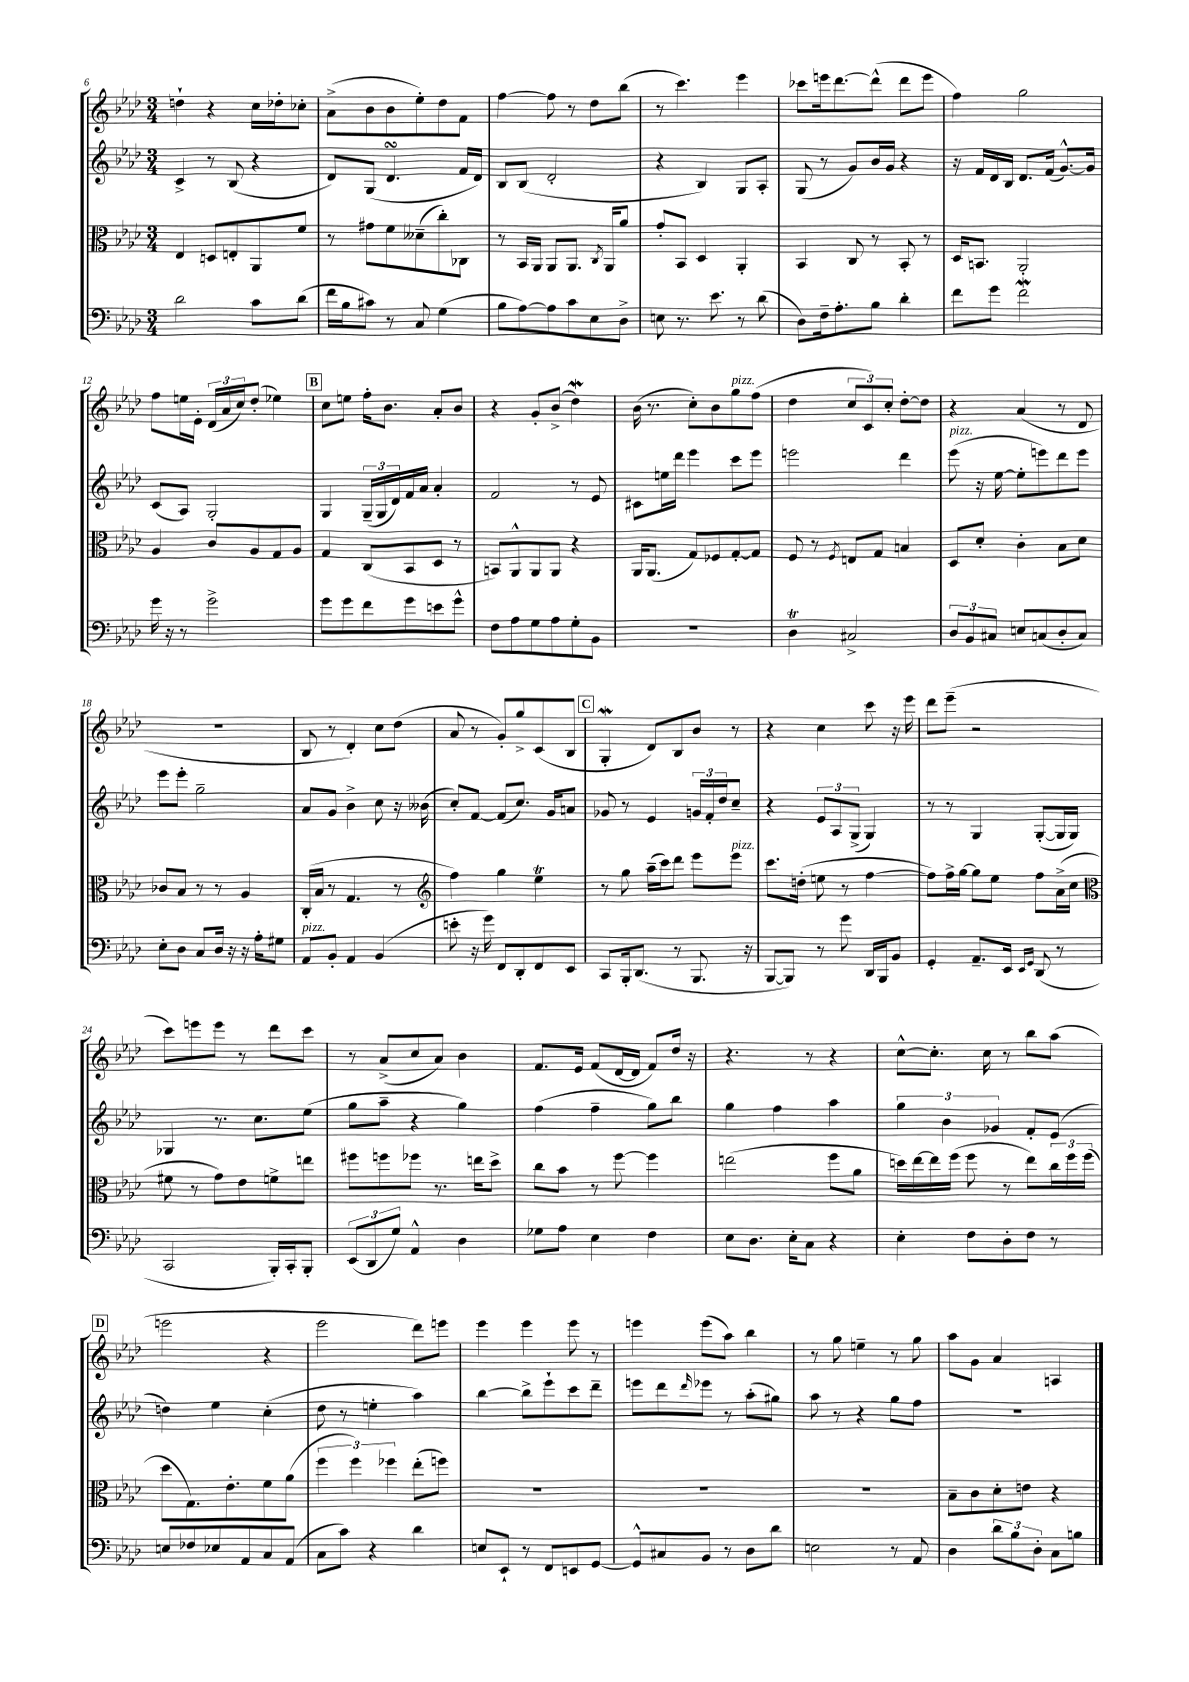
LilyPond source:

<<
\new StaffGroup <<
\new Staff = "s0" {
    \clef treble \key aes \major \numericTimeSignature \time 3/4
    d''4-! r4 c''16 des''16-. ces''8-. |
    aes'8->( bes'8 bes'8 ees''8-.) des''8 f'8 |
    f''4~ f''8 r8 des''8 bes''8( |
    r8 c'''4.) ees'''4 |
    ces'''8 e'''16 des'''8.~ des'''8-^( des'''8 e'''8 |
    f''4) g''2 |
    f''8 e''16 ees'16-. \tuplet 3/2 { des'16( aes'16 c''16) } des''8-.( ees''4) |
    \mark \markup { \box "B" } c''8 e''8 f''16-. bes'8. aes'8-. bes'8 |
    r4 g'8-. bes'8->( des''4\mordent) |
    bes'16( r8. c''8-.) bes'8 g''8^\markup { \italic "pizz." } f''8( |
    des''4 \tuplet 3/2 { c''8 c'8) c''8-. } des''8~-. des''8 |
    r4 aes'4( r8 des'8 |
    R2. |
    bes8 r8 des'4-.) c''8 des''8( |
    aes'8 r8 g'8-.) g''8-> c'8( bes8 |
    \mark \markup { \box "C" } g4-.\mordent des'8) bes8 bes'8 r8 |
    r4 c''4 c'''8 r16 ees'''16 |
    des'''8 ees'''8--( r2 |
    c'''8) e'''8 e'''8 r8 des'''8 c'''8 |
    r8 aes'8->( c''8 aes'8) bes'4 |
    f'8. ees'16 f'8( des'16~ des'16 f'8) des''16 r16 |
    r4. r8 r4 |
    c''8~-^ c''8.-. c''16 r8 bes''8 aes''8( |
    \mark \markup { \box "D" } e'''2 r4 |
    ees'''2 des'''8) e'''8 |
    ees'''4 ees'''4 ees'''8 r8 |
    e'''4 e'''8( aes''8) bes''4 |
    r8 g''8 e''4-- r8 g''8 |
    aes''8 g'8 aes'4 a4 \bar "|." |
}
\new Staff = "s1" {
    \clef treble \key aes \major \numericTimeSignature \time 3/4
    c'4-> r8 bes8( r4 |
    des'8) g8( des'4.\turn f'16 des'16) |
    bes8 bes8( des'2-. |
    r4 bes4) g8 aes8-. |
    g8( r8 g'8) bes'16 g'16 r4 |
    r16 f'16 des'16 bes16 des'8. f'16( g'8.~-^) g'16 |
    c'8( aes8) g2-. |
    \mark \markup { \box "B" } g4 \tuplet 3/2 { g16--( g16 des'16) } f'16 aes'16 aes'4-. |
    f'2 r8 ees'8 |
    cis'8 e''16 des'''16 ees'''4 c'''8 ees'''8 |
    e'''2 des'''4 |
    ees'''8^\markup { \italic "pizz." }( r16 ees''16~ ees''8-. e'''8) des'''8 e'''8 |
    ees'''8 ees'''8-. g''2-- |
    aes'8 g'8 bes'4-> c''8 r16 beses'16( |
    c''8-.) f'8~ f'8( c''8.) g'16 a'8 |
    \mark \markup { \box "C" } ges'8 r8 ees'4 \tuplet 3/2 { g'16 f'16-. des''16 } c''8-- |
    r4 \tuplet 3/2 { ees'8 aes8 g8->( } g4) |
    r8 r8 g4 g8~-.( g16 g16) |
    ges4 r8. c''8. ees''8( |
    g''8 aes''8-- r4 g''4) |
    f''4( f''4-- g''8) bes''8 |
    g''4 f''4 aes''4 |
    \tuplet 3/2 { g''4 bes'4 ges'4 } f'8-. ees'8( |
    \mark \markup { \box "D" } d''4) ees''4 c''4-.( |
    des''8 r8 e''4-. aes''4) |
    bes''4~ bes''8-> ees'''8-! c'''8 des'''8-- |
    e'''8 des'''8 \grace { des'''16 } ees'''8 r8 aes''8-.( gis''8) |
    aes''8 r8 r4 g''8 f''8 |
    R2. \bar "|." |
}
\new Staff = "s2" {
    \clef alto \key aes \major \numericTimeSignature \time 3/4
    ees4 d8 e8-. aes,8 f'8 |
    r8 gis'8 f'8 deses'8--( c''8-.) ces8 |
    r8 bes,16 aes,16 aes,8 aes,8. \acciaccatura { c8 } aes,16 aes'8 |
    g'8-. bes,8 des4 aes,4-. |
    bes,4 c8 r8 bes,8-. r8 |
    des16 b,8. aes,2-. |
    aes4 c'8 aes8 g8 aes8 |
    \mark \markup { \box "B" } g4 c8( bes,8 des8 r8 |
    b,8) aes,8-^ aes,8 aes,8 r4 |
    aes,16 aes,8.( g8) fes8 g8~-. g8 |
    f8 r8 \acciaccatura { f8 } e8 g8 b4 |
    des8 des'8-. c'4-. bes8 des'8 |
    ces'8 bes8 r8 r8 aes4 |
    c16-.( bes16 r8 g4. r8 |
    \clef treble f''4) g''4 ees''4\trill |
    \mark \markup { \box "C" } r8 g''8 aes''16--( c'''16) des'''8 ees'''8 ees'''8^\markup { \italic "pizz." } |
    c'''8. d''16-.( e''8 r8 f''4~ |
    f''8) f''16-> g''16~ g''8 ees''8 f''8 aes'16->( c''16 |
    \clef alto fis'8 r8 g'8) ees'8 f'8-> e''8 |
    fis''8 f''8 fes''8 r8. e''16 des''8-> |
    c''8 bes'8 r8 f''8~ f''4 |
    e''2( f''8 aes'8 |
    d''16) ees''16~ ees''16 f''16( f''8 r8 ees''8) \tuplet 3/2 { c''16 f''16 f''16( } |
    \mark \markup { \box "D" } des''8 g8.) ees'8.-. f'8 aes'8( |
    \tuplet 3/2 { f''4 f''4) fes''4 } ees''8-.( f''8) |
    R2. |
    R2. |
    R2. |
    bes8-- c'8 des'8-. e'8 r4 \bar "|." |
}
\new Staff = "s3" {
    \clef bass \key aes \major \numericTimeSignature \time 3/4
    des'2 c'8 des'8( |
    f'16 bes16 cis'8) r8 c8 g4( |
    bes8 aes8~) aes8 c'8 ees8 des8-> |
    e8 r8. ees'8. r8 des'8( |
    des8) f16-- aes8.-. bes8 des'4-. |
    f'8 g'8 f'2\mordent |
    g'16 r16 r8 g'2-> |
    \mark \markup { \box "B" } g'8 g'8 f'8 g'8 e'8 g'8-^ |
    f8 aes8 g8 aes8 g8-. bes,8 |
    R2. |
    des4\trill cis2-> |
    \tuplet 3/2 { des8 bes,8 cis8 } e8 c8( des8-. c8) |
    ees8-. des8 c8 des16 r16 r16 aes16-. gis8 |
    aes,8^\markup { \italic "pizz." } bes,8-. aes,4 bes,4( |
    e'8-. r16 g'16) f,8 des,8-. f,8 ees,8 |
    \mark \markup { \box "C" } c,8 bes,,16-. des,8.( r8 bes,,8. r16 |
    bes,,8~ bes,,8) r8 g'8 des,16 bes,,16 bes,8 |
    g,4-. aes,8.-- ees,16 \grace { ees,16 g,16 } des,8( r8 |
    c,2 bes,,16-.) c,16-. bes,,8-. |
    \tuplet 3/2 { ees,8( des,8 g8) } aes,4-^ des4 |
    ges8 aes8 ees4 f4 |
    ees8 des8. ees16-. c8 r4 |
    ees4-. f8 des8-. f8 r8 |
    \mark \markup { \box "D" } e8 fes8 ees8 aes,8 c8 aes,8( |
    c8 c'8) r4 des'4 |
    e8 ees,8-! r8 f,8 e,8 g,8~ |
    g,8-^ cis8 bes,8 r8 des8 des'8 |
    e2 r8 aes,8 |
    des4 \tuplet 3/2 { des'8 bes8 des8-. } c8 b8 \bar "|." |
}
>>
>>
\layout { \context { \Score currentBarNumber = #6 } }
